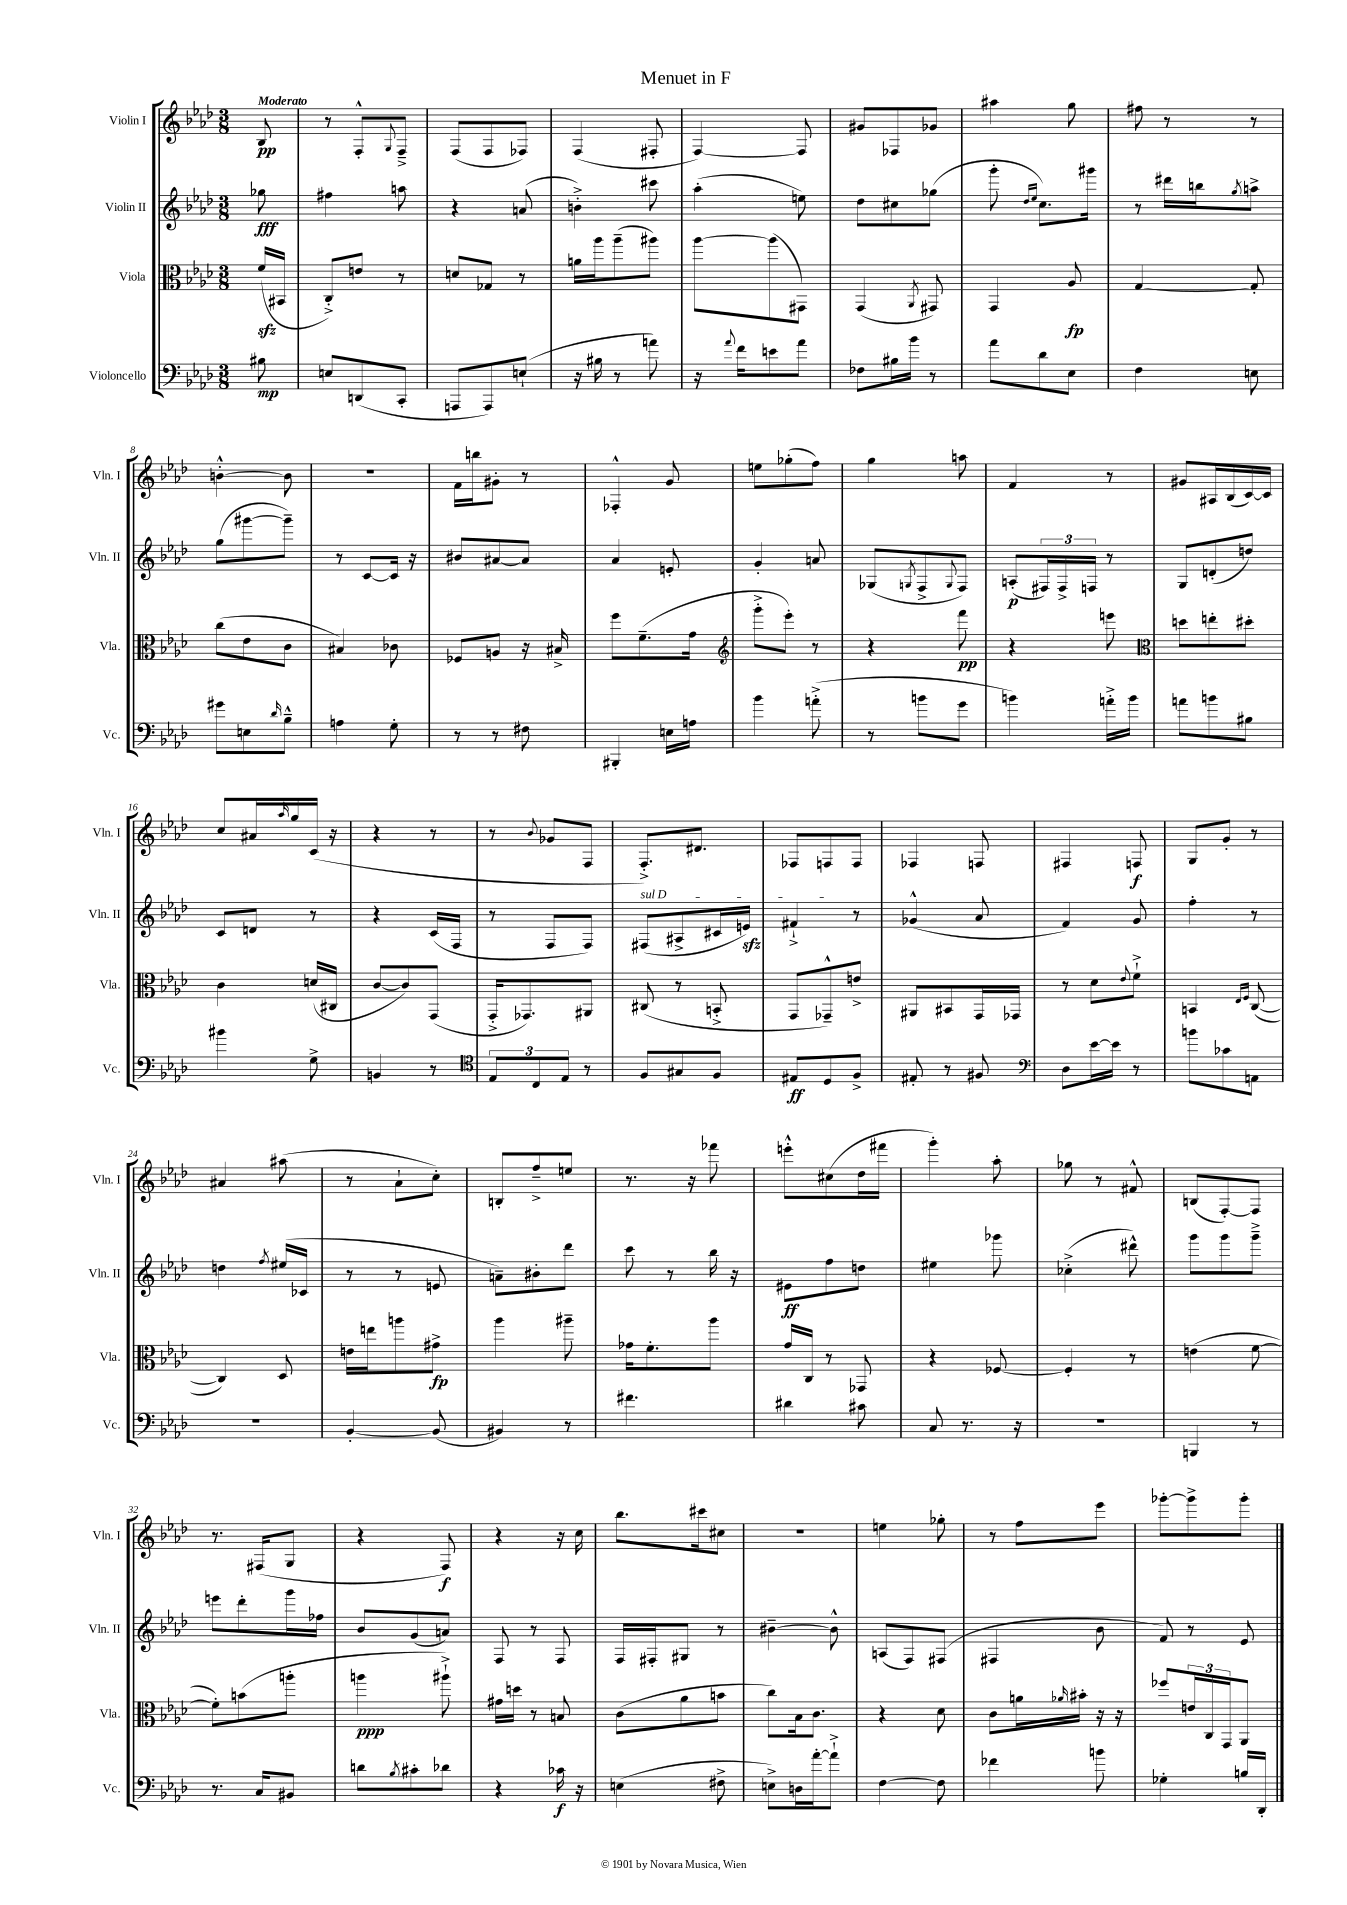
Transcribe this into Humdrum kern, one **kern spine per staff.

**kern	**kern	**kern	**kern
*staff4	*staff3	*staff2	*staff1
*clefF4	*clefC3	*clefG2	*clefG2
*k[b-e-a-d-]	*k[b-e-a-d-]	*k[b-e-a-d-]	*k[b-e-a-d-]
*M3/8	*M3/8	*M3/8	*M3/8
8B#	(16f	8gg-	8B-
.	16BB#	.	.
=	=	=	=
8E	8C'^)	4ff#	8r
(8DD	8e	.	8F'^^
.	.	.	8qqG
8CC'	8r	8aa	8F~^
=	=	=	=
8AAA	8d	4r	(8F
8AAA)	8G-	.	8F
(8E`	8r	(8a	8F-)
=	=	=	=
16r	16a	4b'^)	(4F
16B#	16aa-	.	.
8r	(8aa-~	.	.
8a)	8aa#)	8ccc#	8F#'
=	=	=	=
16r	[8aa-	(4aa-'	[4F)
8qqa-	.	.	.
16f	.	.	.
8e	(8aa-]	.	.
8a-	8GG#)	8ee)	8F]
=	=	=	=
8F-	(4GG	8dd-	8g#
16B#	.	8cc#	8F-
16b-	.	.	.
.	8qAA-	.	.
8r	8GG#)	(8gg-	8g-
=	=	=	=
8a-	4GG	8ggg'	4aa#
.	.	16qqdd-	.
.	.	16qqee-	.
8d-	.	8.cc)	.
8E-	8A-	.	8gg
.	.	16ggg#	.
=	=	=	=
4F	[4G	8r	8ff#
.	.	16ddd#	8r
.	.	16bb	.
.	.	8qgg	.
8E	8G']	8aa^	8r
=	=	=	=
8g#	(8cc	(8gg	[4b'^^
8E	8e-	[8ggg#	.
16qqd-	.	.	.
8B-~^^	8c	8ggg#~])	8b]
=	=	=	=
4A	4B#)	8r	4.r
.	.	[8c	.
8G'	8c-	16c]	.
.	.	16r	.
=	=	=	=
8r	8F-	8b#	16f
.	.	.	16bb
8r	8A	[8a#	8g#'
8F#	16r	8a#]	8r
.	16B#^	.	.
=	=	=	=
4BBB#'	8ff	4a-	4F-'^^
.	(8.f~	.	.
16E	.	8e'	8g
16A	16g	.	.
=	=	=	=
*	*clefG2	*	*
4b-	8ggg'^	4g'	8ee
.	8eee-')	.	(8gg-'
(8a'^	8r	8a	8ff)
=	=	=	=
8r	4r	(8G-	4gg
.	.	8qG	.
8b	.	8F^	.
.	.	8qqG	.
8g	8fff	8F)	8aa
=	=	=	=
4b)	4r	(8A'	4f
.	.	24F#)	.
.	.	24F#^	.
.	.	24F	.
16a'^	8eee	8r	8r
16b	.	.	.
=	=	=	=
*	*clefC3	*	*
8a	8dd	8G	8g#
8b	8ee'	(8d'	16A#
.	.	.	(16B-
8B#	8dd#'	8dd)	[16c)
.	.	.	16c]
=	=	=	=
4b#	4c	8c	8cc
.	.	8d	16a#
.	.	.	16qqaa-
.	.	.	16gg
8G^	(16d	8r	(16c
.	16C#	.	16r
=	=	=	=
4BB	[8c	4r	4r
.	8c])	.	.
8r	(8GG	(16c	8r
.	.	16F	.
=	=	=	=
*clefC4	*	*	*
12E-	16GG'^	8r	8r
.	8.GG-)	.	.
12C	.	.	.
.	.	.	8qqb-
.	.	8F	8g-
12E-	.	.	.
8r	8AA#	8F)	8F
=	=	=	=
8F	(8C#	(8F#	8.F'^)
8G#	8r	8A#^	.
.	.	.	8.d#
8F	8BB'^	16c#	.
.	.	16e)	.
=	=	=	=
8E#	8GG	4f#`^	8F-
8D-	8GG-~^^)	.	8F
8F^	8e^	8r	8F
=	=	=	=
8E#'	8AA#	(4g-^^	4F-
8r	8BB#	.	.
8F#	16GG	8a-	8F
.	16GG-	.	.
=	=	=	=
*clefF4	*	*	*
8D-	8r	4f)	4F#
[16e-	8d-	.	.
16e-]	.	.	.
.	8qqe-	.	.
8r	8f`^	8g	8F
=	=	=	=
8b	4BB	4ff'	8G
8c-	.	.	8g'
.	16qqE-	.	.
.	16qqF	.	.
8AA	([8C	8r	8r
=	=	=	=
4.r	4C])	4dd	4a#
.	.	8qff	.
.	8D-	(16ee#	(8aa#
.	.	16c-	.
=	=	=	=
[4BB-'	16e	8r	8r
.	16ee	.	.
.	8aa	8r	8a-`
(8BB-]	8g#^	8e	8cc')
=	=	=	=
4BB#)	4aa-	8a~)	8B'
.	.	8b#'	8ff~^
8r	8aa#~	8ddd-	8ee
=	=	=	=
4.f#	16g-	8ccc	8.r
.	8.f'	.	.
.	.	8r	.
.	.	.	16r
.	8aa-	16bb-	8fff-
.	.	16r	.
=	=	=	=
4d#	16g	8e#	8eee'^^
.	16C	.	.
.	8r	8ff	(8cc#
8c#	8GG-	8dd	16dd-
.	.	.	16fff#
=	=	=	=
8C	4r	4ee#	4ggg')
8.r	.	.	.
.	[8F-	8ggg-	8aa-'
16r	.	.	.
=	=	=	=
4.r	4F-']	(4cc-'^	8gg-
.	.	.	8r
.	8r	8ddd#^^)	8f#^^
=	=	=	=
4BBB	(4e	8ggg	(8B
.	.	8ggg	[8F')
8r	[8f	8ggg~^	8F]
=	=	=	=
8.r	8f'])	8eee	8.r
.	(8b	8ddd-'	.
16C	.	.	(16F#
8BB#	8aa'	16ggg	8G
.	.	16ff-	.
=	=	=	=
8d	4aa	8b-	4r
8qB-	.	.	.
8c#'	.	(8g	.
8d-	8aa#`^)	8a)	8F)
=	=	=	=
4r	16g#	8F	4r
.	16dd	.	.
.	8r	8r	.
16c-	8B	8F	16r
16r	.	.	16cc
=	=	=	=
(4E	(8c	16F	8.bb-
.	.	16F#'	.
.	8a-	8G#	.
.	.	.	16ccc#
8F#^	8b	8r	8cc#
=	=	=	=
8E^)	8cc)	[4b#~	4.r
16D	16B-	.	.
[16a-'	8.c	.	.
8a-`^]	.	8b#^^]	.
=	=	=	=
[4F	4r	(8A	4ee
.	.	8F)	.
8F]	8d-	(8F#	8gg-'
=	=	=	=
4f-	8c	4F#	8r
.	16a	.	8ff
.	16qqa-	.	.
.	16b#'	.	.
8b	16r	8b-	8eee-
.	16r	.	.
=	=	=	=
4G-'	8ff-	8f)	[8ggg-'
.	24e	8r	8ggg-^]
.	24C	.	.
.	24GG	.	.
16B	8AA-	8e-	8ggg-'
16DD-'	.	.	.
==	==	==	==
*-	*-	*-	*-
